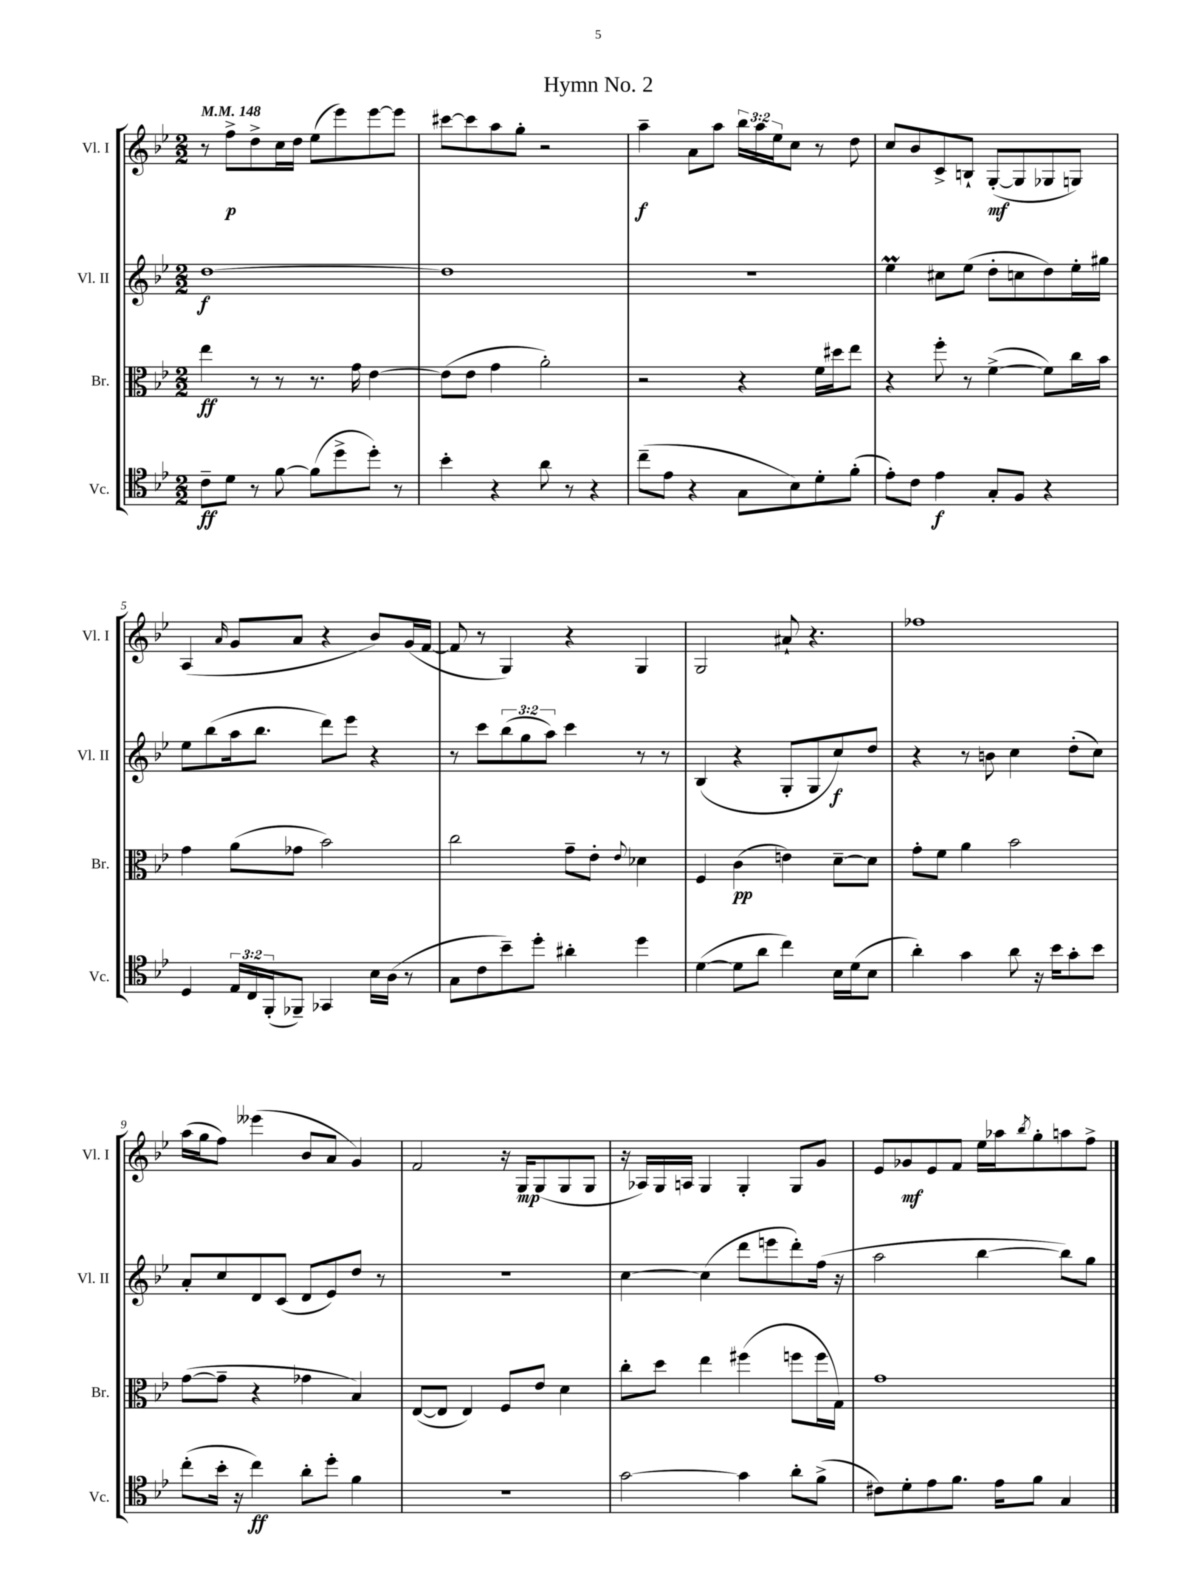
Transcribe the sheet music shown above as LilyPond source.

\header { title = "Hymn No. 2" }
<<
\new StaffGroup <<
\new Staff = "s0" \with { instrumentName = "Vl. I" shortInstrumentName = "Vl. I" } {
    \clef treble \key bes \major \numericTimeSignature \time 2/2 \override Staff.TupletNumber.text = #tuplet-number::calc-fraction-text \tempo 4 = 148
    r8 f''8->\p d''8-> c''16 d''16 ees''8( ees'''8) ees'''8~ ees'''8 |
    cis'''8~ cis'''8 a''8 g''8-. r2 |
    a''4--\f a'8 a''8 \tuplet 3/2 { bes''16 a''16 ees''16 } c''8 r8 d''8 |
    c''8 bes'8 c'8-> b8-! g8~-.\mf( g8 ges8 g8) |
    a4( \grace { a'16 } g'8 a'8 r4 bes'8) g'16( f'16~ |
    f'8 r8 g4) r4 g4 |
    g2 ais'8-! r4. |
    fes''1 |
    a''16( g''16 f''8) eeses'''4( bes'8 a'8 g'4) |
    f'2 r16 g16\mp g8( g8 g8 |
    r16 aes16) g16 a16 g4 g4-. g8 g'8 |
    ees'8 ges'8\mf ees'8 f'8 ees''16 aes''16 \acciaccatura { bes''8 } g''8-. a''8 f''8-> \bar "|." |
}
\new Staff = "s1" \with { instrumentName = "Vl. II" shortInstrumentName = "Vl. II" } {
    \clef treble \key bes \major \numericTimeSignature \time 2/2 \override Staff.TupletNumber.text = #tuplet-number::calc-fraction-text
    d''1~\f |
    d''1 |
    R1 |
    ees''4\prall cis''8 ees''8( d''8-. c''8 d''8) ees''16-. gis''16 |
    ees''8 bes''8( a''16 bes''8. d'''8) ees'''8 r4 |
    r8 c'''8 \tuplet 3/2 { bes''8( g''8 a''8) } c'''4 r8 r8 |
    bes4( r4 g8-. g8 c''8\f) d''8 |
    r4 r8 b'8 c''4 d''8-.( c''8) |
    a'8-. c''8 d'8 c'8( d'8 ees'8) d''8 r8 |
    R1 |
    c''4~ c''4( d'''8 e'''8 d'''8-.) f''16( r16 |
    a''2 bes''4~ bes''8) g''8 \bar "|." |
}
\new Staff = "s2" \with { instrumentName = "Br." shortInstrumentName = "Br." } {
    \clef alto \key bes \major \numericTimeSignature \time 2/2
    ees''4\ff r8 r8 r8. g'16 ees'4~ |
    ees'8( ees'8 g'4 a'2-.) |
    r2 r4 f'16 dis''16 ees''8 |
    r4 f''8-. r8 f'4~->( f'8) c''16 bes'16 |
    g'4 a'8( ges'8 bes'2) |
    c''2 g'8-- ees'8-. \appoggiatura { ees'8 } des'4 |
    f4 c'4\pp( e'4) d'8~-- d'8 |
    g'8-. f'8 a'4 bes'2 |
    g'8~( g'8-- r4 ges'4 bes4) |
    ees8~( ees8 ees4) f8 ees'8 d'4 |
    c''8-. d''8 ees''4 fis''4( f''8 f''16 g16) |
    g'1 \bar "|." |
}
\new Staff = "s3" \with { instrumentName = "Vc." shortInstrumentName = "Vc." } {
    \clef tenor \key bes \major \numericTimeSignature \time 2/2 \override Staff.TupletNumber.text = #tuplet-number::calc-fraction-text
    c'8--\ff d'8 r8 f'8~ f'8( d''8-> d''8-.) r8 |
    bes'4-. r4 a'8 r8 r4 |
    c''8--( ees'8 r4 g8 bes8) d'8-. f'8-.( |
    ees'8-.) c'8 ees'4\f g8-. f8 r4 |
    d4 \tuplet 3/2 { ees16 c16 f,16-.( } fes,8--) ges,4 bes16 a16( r8 |
    g8 c'8 bes'8--) d''8-. ais'4-. d''4 |
    d'4~( d'8 a'8 c''4) bes16 d'16( bes8 |
    a'4-.) g'4 a'8 r16 bes'16 g'8-. bes'8 |
    c''8-.( bes'16-. r16 c''4\ff) a'8-. d''8-. f'4 |
    R1 |
    g'2~ g'4 a'8-. f'8->( |
    cis'8) d'8-. ees'8 f'8. ees'16 f'8 g4 \bar "|." |
}
>>
>>
